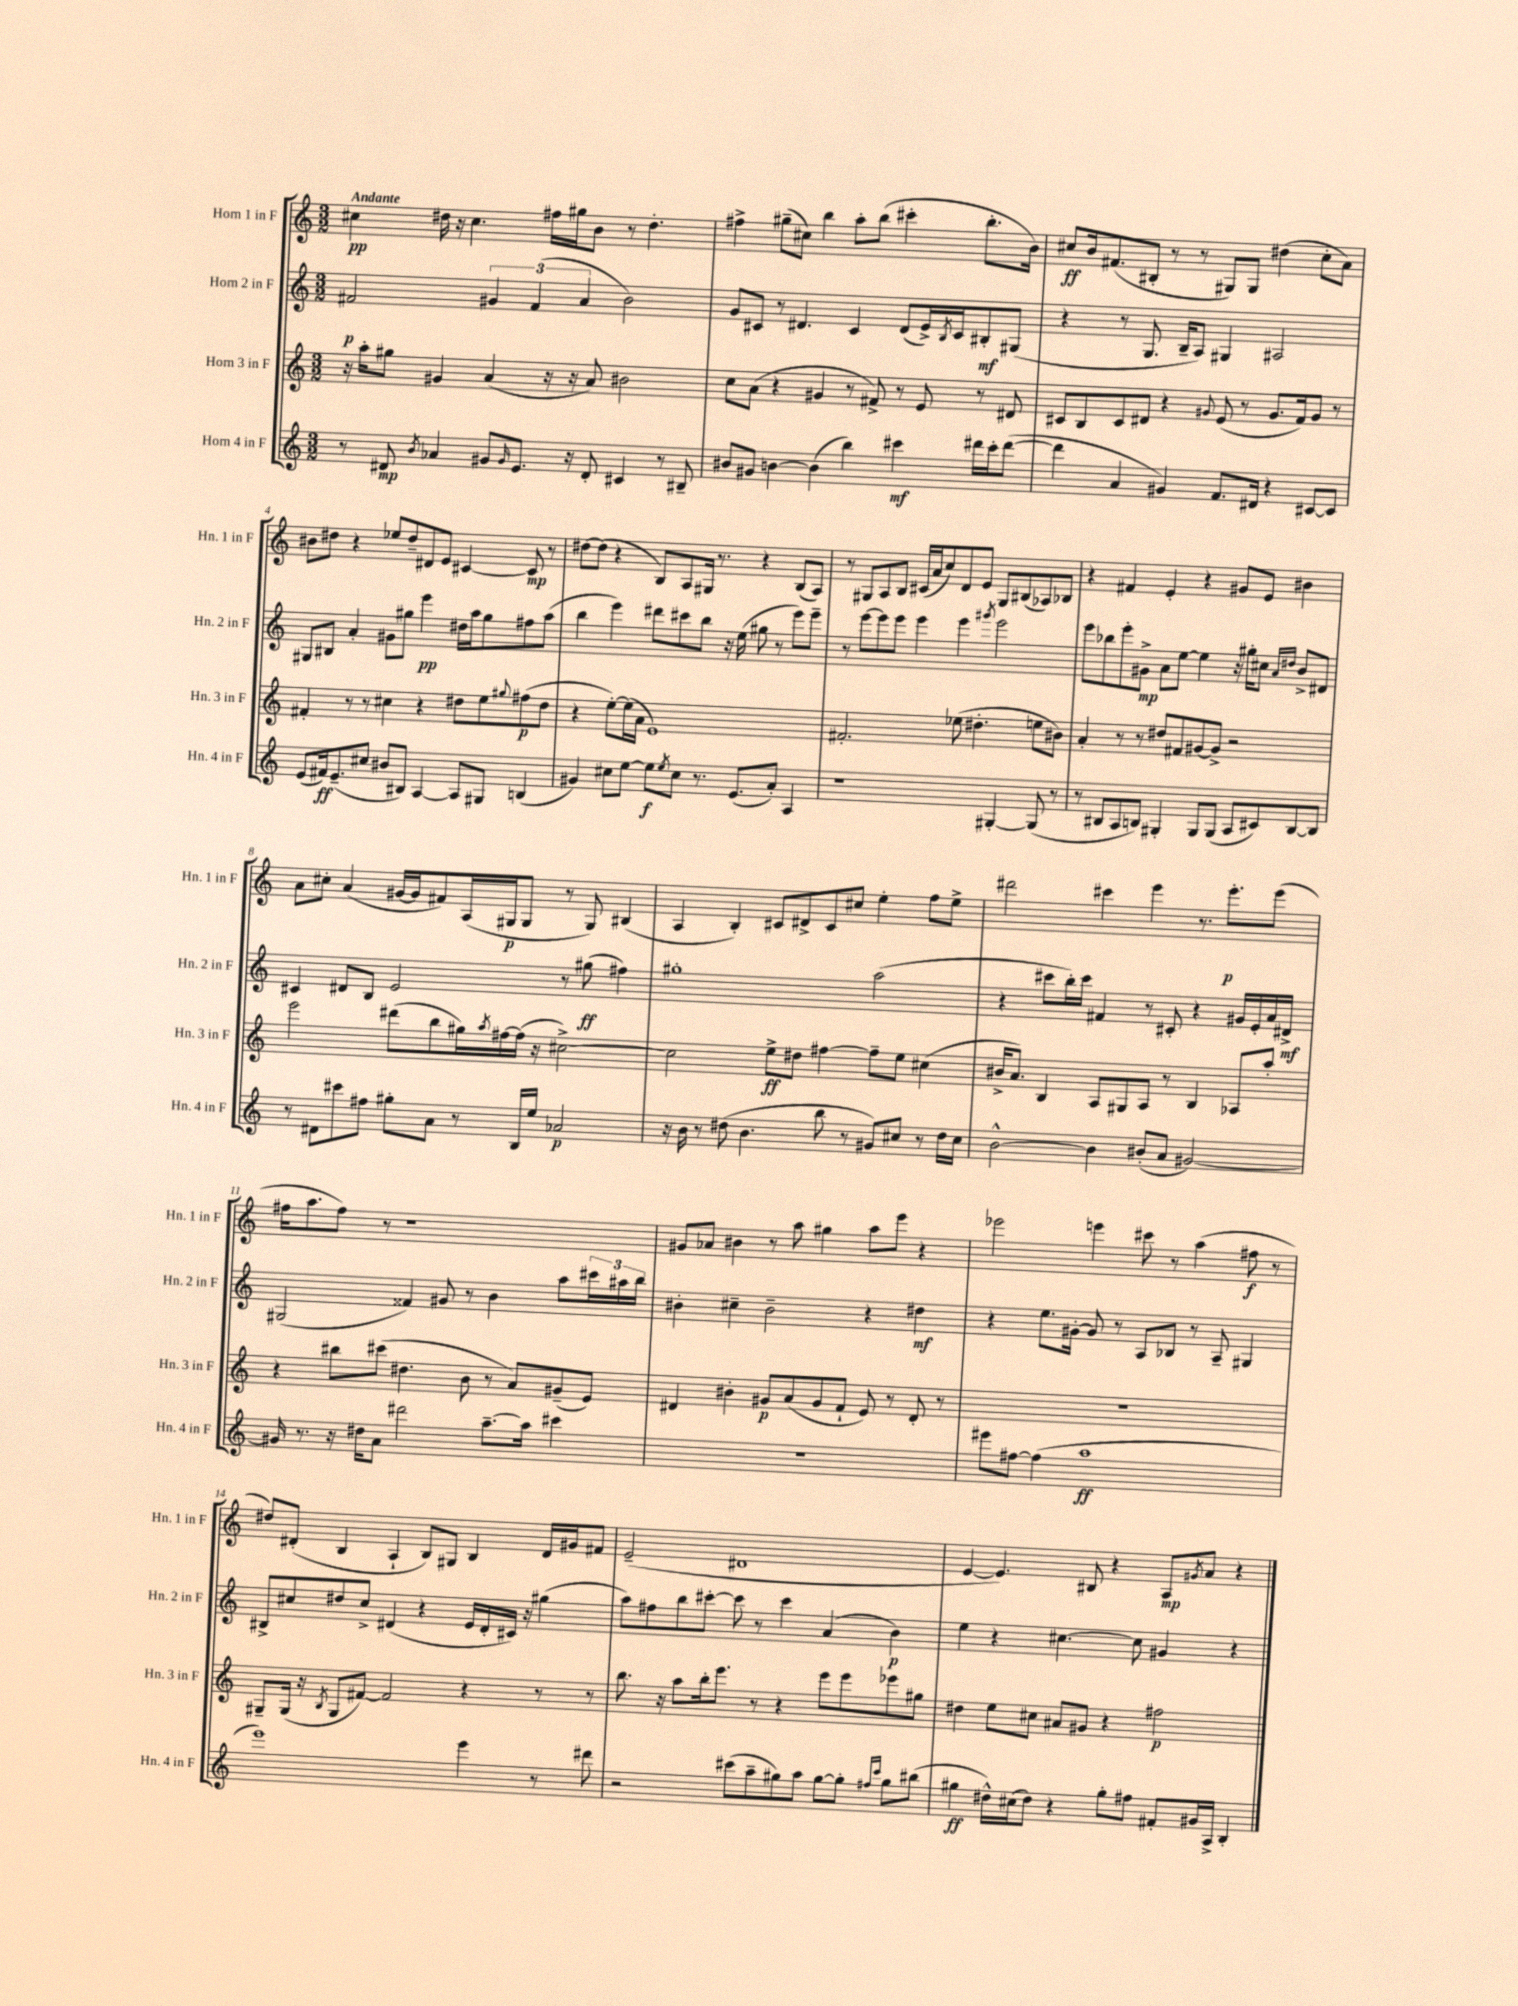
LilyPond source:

<<
\new StaffGroup <<
\new Staff = "s0" \with { instrumentName = "Horn 1 in F" shortInstrumentName = "Hn. 1 in F" } {
    \clef treble \key c \major \numericTimeSignature \time 3/2 \tempo "Andante"
    cis''4\pp dis''16 r16 cis''4. fis''16 gis''16 b'8 r8 dis''4.-. |
    fis''4-> gis''8--( cis''8) b''4 a''8-. b''8( cis'''4-. b''8.-. b'16) |
    cis''8\ff b'16 fis'8.( bis8-. r8 r8 gis8) gis8 dis''4( cis''8-. a'8) |
    bis'8 dis''8 r4 ees''8 dis''8-- dis'8 e'8 cis'4~ cis'8\mp r8 |
    dis''8~ dis''8( r4 b8) a8 gis16 r8. r4 b8( a8) |
    r8 gis8 a8 b8 cis'16( a'16 c''8) d'8 e'8 gis8 bis8( aes8) bes8 |
    r4 fis'4 e'4-. r4 gis'8 e'8 bis'4 |
    a'8 cis''8-. a'4( gis'16~ gis'16 fis'8) a16( gis16\p gis8 r8 gis8) bis4( |
    a4 b4-.) cis'8 dis'8-> cis'8 cis''8 e''4-. f''8 e''8-> |
    dis'''2 cis'''4 e'''4 r8. e'''8.-.\p e'''8( |
    fis''16 a''8. fis''8) r8 r1 |
    gis'8 aes'8 bis'4 r8 a''8 gis''4 a''8 e'''8 r4 |
    ees'''2 e'''4 cis'''8 r8 a''4( fis''8\f r8 |
    dis''8) dis'8-.( b4 a4-! b8) gis8 b4 dis'16 gis'16 fis'8 |
    e'2--( dis'1 |
    e'4~ e'4.) bis8 r4 a8\mp \acciaccatura { gis'8 } a'8 r4 \bar "|." |
}
\new Staff = "s1" \with { instrumentName = "Horn 2 in F" shortInstrumentName = "Hn. 2 in F" } {
    \clef treble \key c \major \numericTimeSignature \time 3/2
    fis'2\p \tuplet 3/2 { gis'4 fis'4( a'4 } b'2) |
    g'8 cis'8 r8 dis'4. cis'4 dis'8( e'16->) \acciaccatura { b8 } cis'16 bis8-.\mf gis8( |
    r4 r8 g8. b16-- a8) gis4 ais2 |
    gis8 bis8 a'4-. gis'8 gis''8 e'''4\pp dis''16 a''16 gis''8 fis''8 a''8( |
    b''4 e'''4) dis'''8 cis'''8 b''8 r16 e''16( gis''8 r8 e'''8) e'''8-- |
    r8 e'''8~ e'''8 e'''8 e'''4 e'''4 \acciaccatura { gis'''8 } e'''2 |
    e'''8 bes''8 e'''8-. gis'8->\mp a'8 e''8~ e''4 r16 gis''16-. cis''8 \grace { a'16 dis''16 } b'8-> dis'8 |
    cis'4 dis'8 b8 e'2 r8 gis''8\ff( fis''4) |
    gis''1-. a''2( |
    r4 cis'''8 b''16-.) cis'''16 fis'4 r8 cis'8-. r4 gis'16 e'16-. a'16 dis'16->\mf |
    gis2( fisis'4) gis'8 r8 b'4 a''8 \tuplet 3/2 { cis'''16 ais''16 b''16 } |
    bis'4-. cis''4-- bis'2-- r4 dis''4\mf |
    r4 e''8. gis'16~-. gis'8 r8 a8 bes8 r8 a8-- gis4 |
    bis8-> cis''8 dis''8 cis''8-> dis'4( r4 e'16 dis'16-. cis'16) r16 gis''4( |
    a''8) fis''8 b''8 cis'''8~-. cis'''8 r8 cis'''4 a'4( b'4\p) |
    e''4 r4 cis''4.~ cis''8 gis'4 r4 \bar "|." |
}
\new Staff = "s2" \with { instrumentName = "Horn 3 in F" shortInstrumentName = "Hn. 3 in F" } {
    \clef treble \key c \major \numericTimeSignature \time 3/2
    r16 a''16-. gis''8 gis'4 a'4( r16 r16 a'8) bis'2 |
    c''8 a'8( r4 gis'4 r8 fis'8->) r8 e'8 r8 dis'8 |
    cis'8 b8 cis'8 dis'8 r4 \appoggiatura { gis'8 } e'8( r8 gis'8. f'16) gis'8 r8 |
    fis'4-. r8 r8 cis''4 r4 dis''8 e''8 \appoggiatura { gis''8 } fis''8\p( dis''8 |
    r4 e''8~-.) e''16( a'16 e'1) |
    fis'2.-. ees''8( dis''4.-. e''8 bis'8) |
    a'4-. r8 r8 dis''8 fis'8 gis'8~ gis'8-> r2 |
    e'''2 dis'''8( b''8 gis''16) \acciaccatura { a''8 } fis''16~ fis''16( r16 cis''2~->) |
    cis''2 e''8->\ff dis''8 fis''4~ fis''8-- e''8 cis''4( |
    bis'16-> a'8.) b4 a8 gis8 a8 r8 b4 aes8 a''8-. |
    r4 bis''8 cis'''8( dis''4. b'8 r8 a'8) gis'8--( e'8) |
    dis'4 bis'4-. gis'8\p a'8( gis'8 f'8-! e'8) r8 dis'8-. r8 |
    R1. |
    gis8-- gis16( r16 \acciaccatura { b8 } gis8 fis'8~) fis'2 r4 r8 r8 |
    b''8. r16 a''8 b''16-. e'''8. r8 r4 e'''8 e'''8 ees'''8 gis''8 |
    dis''4 e''8 cis''8 ais'8 gis'8 r4 fis''2\p \bar "|." |
}
\new Staff = "s3" \with { instrumentName = "Horn 4 in F" shortInstrumentName = "Hn. 4 in F" } {
    \clef treble \key c \major \numericTimeSignature \time 3/2
    r8 dis'8\mp \acciaccatura { b'8 } aes'4 gis'8 \grace { gis'16 } e'8. r16 dis'8-. cis'4 r8 bis8-- |
    bis'8 gis'8 b'4~ b'4( b''4) cis'''4\mf dis'''16 cis'''16-. dis'''8~( |
    dis'''4 a'4 gis'4) f'8. dis'16 r4 cis'8~ cis'8 |
    e'8( fis'16\ff) e'8.--( cis''8 bis'8 bis8) a4~ a8 gis8 b4( |
    gis'4) cis''8 e''8~ e''8\f \acciaccatura { e''8 } cis''8 r8. e'8.( a'8-.) a4 |
    r1 gis4~-. gis8( r8 |
    r8 bis8 a8 b8) gis4-. gis8 gis8( a8 cis'8) b8~ b8 |
    r8 dis'8 cis'''8 fis''8 gis''8-. a'8 r8 b16 e''16 aes'2\p |
    r16 b'16 r8 dis''8( b'4. b''8 r8 gis'8) cis''8 r8 dis''16 cis''16 |
    b'2~-^ b'4 bis'8-.( a'8 gis'2~) |
    gis'16 r8. r16 dis''16 a'8 dis'''2 a''8.~-- a''16 cis'''4 |
    R1. |
    eis'''8 fis''8~ fis''4( a''1\ff |
    e'''1) e'''4 r8 dis'''8 |
    r2 cis'''8( a''8-- gis''8) a''8 gis''8~ gis''8-. \grace { fis''16 cis'''16 } gis''8 bis''8( |
    gis''4\ff dis''16-^) cis''16( dis''8) r4 gis''8-. fis''8 fis'8-. gis'16 a16-> b4-. \bar "|." |
}
>>
>>
